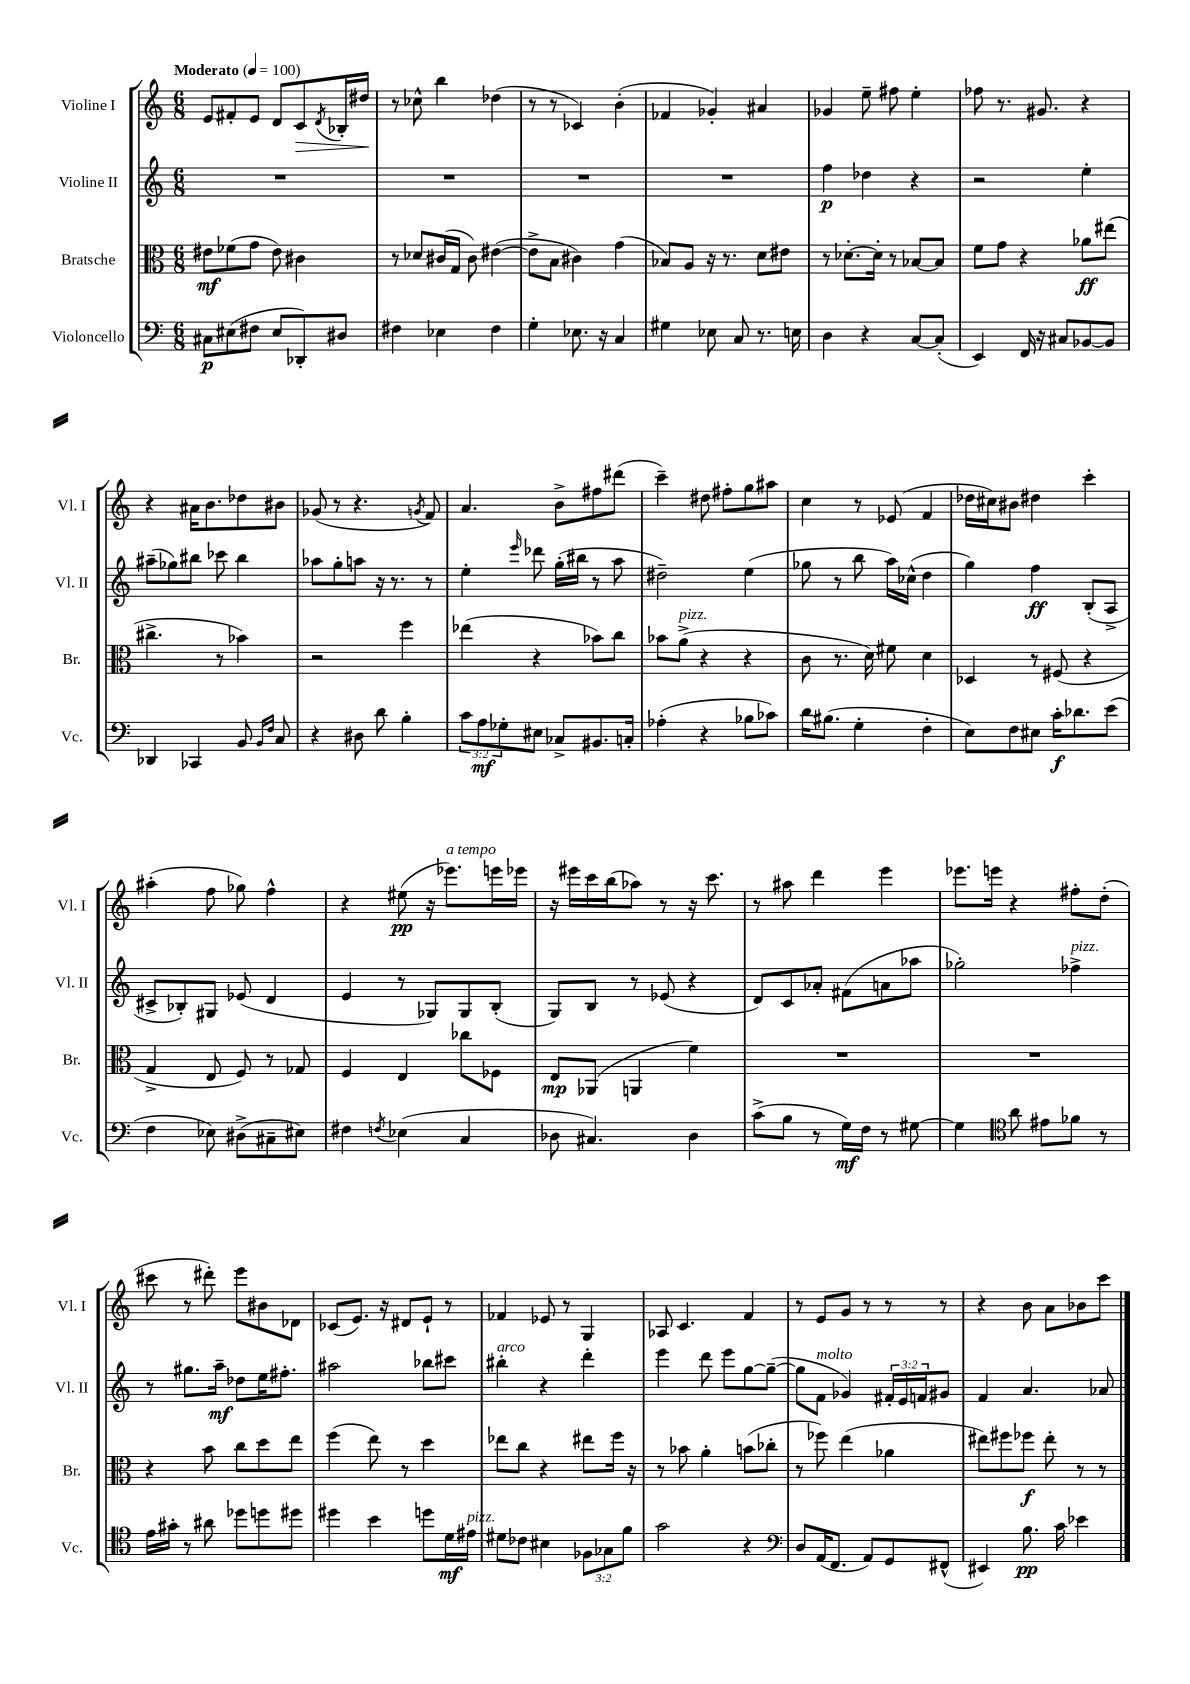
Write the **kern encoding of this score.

**kern	**dynam	**kern	**dynam	**kern	**dynam	**kern	**dynam
*part4	*part4	*part3	*part3	*part2	*part2	*part1	*part1
*staff4	*staff4	*staff3	*staff3	*staff2	*staff2	*staff1	*staff1
*I"Violoncello	*	*I"Bratsche	*	*I"Violine II	*	*I"Violine I	*
*I'Vc.	*	*I'Br.	*	*I'Vl. II	*	*I'Vl. I	*
*clefF4	*	*clefC3	*	*clefG2	*	*clefG2	*
*k[]	*	*k[]	*	*k[]	*	*k[]	*
*M6/8	*	*M6/8	*	*M6/8	*	*M6/8	*
*MM100	*	*MM100	*	*MM100	*	*MM100	*
=1	=1	=1	=1	=1	=1	=1	=1
!	!	!	!	!	!	!LO:TX:a:B:t=Moderato	!
8C#X\L	p	8e#X\L	mf	2.r	.	8e/L	.
(8E#X\	.	(8f-X\	.	.	.	8f#X'/	.
8F#X\J	.	8g\J	.	.	.	8e/J	.
8E#/L	.	8e#\)	.	.	.	8d/L	.
!	!	!	!	!	!	!	!LO:HP:b
8DD-X'/)	.	4c#X\	.	.	.	8c/	>
.	.	.	.	.	.	8qd/	.
8D#X/J	.	.	.	.	.	16B-X'/L	.
.	.	.	.	.	.	16dd#X/JJ	.
.	.	.	.	.	.	.	]
=2	=2	=2	=2	=2	=2	=2	=2
4F#X\	.	8r	.	2.r	.	8r	.
.	.	8d-X/L	.	.	.	8cc-X^^\	.
4E-X\	.	(16c#X/L	.	.	.	4bb\	.
.	.	16G/JJ	.	.	.	.	.
.	.	8c#\)	.	.	.	.	.
4F#\	.	([4e#X\	.	.	.	(4dd-X\	.
=3	=3	=3	=3	=3	=3	=3	=3
4G'\	.	8e#^\L]	.	2.r	.	8r	.
.	.	8B\J	.	.	.	8r	.
8.E-X\	.	4c#X\)	.	.	.	4c-X/)	.
16r	.	.	.	.	.	.	.
4C/	.	(4g\	.	.	.	(4b'\	.
=4	=4	=4	=4	=4	=4	=4	=4
4G#X\	.	8B-X/L)	.	2.r	.	4f-X/	.
.	.	8A/J	.	.	.	.	.
8E-X\	.	16r	.	.	.	4g-X'/)	.
.	.	8.r	.	.	.	.	.
8C/	.	.	.	.	.	.	.
8.r	.	8d\L	.	.	.	4a#X/	.
.	.	8e#X\J	.	.	.	.	.
16En\	.	.	.	.	.	.	.
=5	=5	=5	=5	=5	=5	=5	=5
4D\	.	8r	.	4ff\	p	4g-X/	.
.	.	[8.d-X'\L	.	.	.	.	.
4r	.	.	.	4dd-X\	.	8ee~\	.
.	.	16d-'\Jk]	.	.	.	.	.
.	.	8r	.	.	.	8ff#X\	.
[8C/L	.	[8B-X/L	.	4r	.	4ee'\	.
(8C'/J]	.	8B-/J]	.	.	.	.	.
=6	=6	=6	=6	=6	=6	=6	=6
4EE/)	.	8f\L	.	2r	.	8ff-X\	.
.	.	8g\J	.	.	.	8.r	.
16FF/	.	4r	.	.	.	.	.
16r	.	.	.	.	.	8.g#X/	.
8C#X/L	.	.	.	.	.	.	.
[8BB-X/	.	8a-X\L	ff	4ee'\	.	4r	.
8BB-/J]	.	(8ee#X\J	.	.	.	.	.
!!LO:LB:g=z
=7	=7	=7	=7	=7	=7	=7	=7
4DD-X/	.	4.cc#X^\	.	(8aa#X~\L	.	4r	.
.	.	.	.	8gg-X\)	.	.	.
4CC-X/	.	.	.	8bb#X\J	.	16a#X\KL	.
.	.	.	.	.	.	8.b\	.
.	.	8r	.	8ccc-X\	.	.	.
8BB/	.	4b-X\)	.	4bb#\	.	8dd-X\	.
16qqBB/LL	.	.	.	.	.	.	.
16qqF/JJ	.	.	.	.	.	.	.
8C/	.	.	.	.	.	8b#X\J	.
=8	=8	=8	=8	=8	=8	=8	=8
4r	.	2r	.	8aa-X\L	.	(8g-X/	.
.	.	.	.	8gg'\	.	8r	.
8D#X\	.	.	.	8aan\J	.	4.r	.
8d\	.	.	.	16r	.	.	.
.	.	.	.	8.r	.	.	.
4B'\	.	4ff\	.	.	.	.	.
.	.	.	.	.	.	8qgn/	.
.	.	.	.	8r	.	8f/)	.
=9	=9	=9	=9	=9	=9	=9	=9
12c\L	.	(4ee-X\	.	4ee'\	.	4.a/	.
12A\	mf	.	.	.	.	.	.
12G-X'\	.	.	.	.	.	.	.
.	.	.	.	16qqeee/	.	.	.
8E#X\J	.	4r	.	8ddd-X\	.	.	.
8C-X^/L	.	.	.	(16gg'\LL	.	8b^\L	.
.	.	.	.	16bb#X\JJ	.	.	.
8.BB#X/	.	8b-X\L)	.	8r	.	8ff#X\	.
.	.	8cc\J	.	8aa\	.	(8ddd#X\J	.
16Cn'/Jk	.	.	.	.	.	.	.
=10	=10	=10	=10	=10	=10	=10	=10
(4A-X'\	.	8b-X\L	.	2dd#X~\)	.	4ccc~\)	.
!	!	!LO:TX:a:i:t=pizz.	!	!	!	!	!
.	.	(8a^\J	.	.	.	.	.
4r	.	4r	.	.	.	8dd#X\	.
.	.	.	.	.	.	8ff#X'\L	.
8B-X\L	.	4r	.	(4ee\	.	8gg\	.
8c-X\J)	.	.	.	.	.	8aa#X\J	.
=11	=11	=11	=11	=11	=11	=11	=11
16d\KL	.	8c\	.	8gg-X\	.	4cc\	.
(8.B#X\J	.	.	.	.	.	.	.
.	.	8.r	.	8r	.	.	.
4G'\	.	.	.	8bb\	.	8r	.
.	.	16d\)	.	.	.	.	.
.	.	8f#X\	.	16aa\LL)	.	(8e-X/	.
.	.	.	.	(16cc-X^^\JJ	.	.	.
4F'\	.	4d\	.	4dd\	.	4f/	.
=12	=12	=12	=12	=12	=12	=12	=12
8E\L)	.	4D-X/	.	4gg\)	.	16dd-X\LL	.
.	.	.	.	.	.	16cc#X\J)	.
8F\	.	.	.	.	.	8b#X\J	.
8E#X\J	.	8r	.	4ff\	ff	4dd#X\	.
16c'\KL	f	(8F#X/	.	.	.	.	.
8.d-X\	.	.	.	.	.	.	.
.	.	4r	.	(8B'/L	.	4ccc'\	.
(8e\J	.	.	.	8A^/J	.	.	.
!!LO:LB:g=z
=13	=13	=13	=13	=13	=13	=13	=13
4F\	.	4G^/	.	8c#X^/L	.	(4aa#X'\	.
.	.	.	.	8B-X'/)	.	.	.
8E-X\)	.	8E/	.	8G#X/J	.	8ff\	.
(8D#X^\L	.	8F/)	.	(8e-X/	.	8gg-X\)	.
8C#X~\	.	8r	.	4d/	.	4ff^^\	.
8E#X\J)	.	8G-X/	.	.	.	.	.
=14	=14	=14	=14	=14	=14	=14	=14
4F#X\	.	4F/	.	4e/	.	4r	.
8qFn/	.	.	.	.	.	.	.
(4E-X\	.	4E/	.	8r	.	(8ee#X\	pp
.	.	.	.	8G-X/L)	.	16r	.
!	!	!	!	!	!	!LO:TX:a:i:t=a tempo	!
.	.	.	.	.	.	8.eee-X\L)	.
4C/	.	8cc-X\L	.	8G-/	.	.	.
.	.	8F-X\J	.	(8B'/J	.	16eeen\L	.
.	.	.	.	.	.	16eee-X\JJ	.
=15	=15	=15	=15	=15	=15	=15	=15
8D-X\	.	8E/L	mp	8G/L)	.	16r	.
.	.	.	.	.	.	16eee#X\LL	.
4.C#X/)	.	(8AA-X/J	.	8B/J	.	16ccc\	.
.	.	.	.	.	.	(16bb\J	.
.	.	4AAn/	.	8r	.	8aa-X\J)	.
.	.	.	.	(8e-X/	.	8r	.
4D-\	.	4f\)	.	4r	.	16r	.
.	.	.	.	.	.	8.ccc\	.
=16	=16	=16	=16	=16	=16	=16	=16
(8c^\L	.	2.r	.	8d/L)	.	8r	.
8B\J	.	.	.	8c/	.	8aa#X\	.
8r	.	.	.	8a-X'/J	.	4ddd\	.
16G\LL)	mf	.	.	(8f#X\L	.	.	.
16F\JJ	.	.	.	.	.	.	.
8r	.	.	.	8an\	.	4eee\	.
[8G#X\	.	.	.	8aa-X\J	.	.	.
=17	=17	=17	=17	=17	=17	=17	=17
4G#\]	.	2.r	.	2gg-X'\)	.	8.eee-X\L	.
.	.	.	.	.	.	16eeen\Jk	.
*clefC4	*	*	*	*	*	*	*
8a\	.	.	.	.	.	4r	.
8e#X\L	.	.	.	.	.	.	.
!	!	!	!	!LO:TX:a:i:t=pizz.	!	!	!
8f-X\J	.	.	.	4ff-X^\	.	8ff#X'\L	.
8r	.	.	.	.	.	(8dd'\J	.
!!LO:LB:g=z
=18	=18	=18	=18	=18	=18	=18	=18
16e\LL	.	4r	.	8r	.	8ccc#X\	.
16g#X'\JJ	.	.	.	.	.	.	.
8r	.	.	.	8.gg#X\L	.	8r	.
8a#X\	.	8b\	.	.	.	8ddd#X'\)	.
.	.	.	.	16aa~\Jk	mf	.	.
8dd-X\L	.	8cc\L	.	8dd-X\L	.	8eee\L	.
8ddn\	.	8dd\	.	16ee\K	.	8b#X\	.
.	.	.	.	8.ff#X'\J	.	.	.
8dd#X\J	.	8ee\J	.	.	.	8d-X\J	.
=19	=19	=19	=19	=19	=19	=19	=19
4dd#X\	.	(4ff\	.	2aa#X\	.	(8c-X/L	.
.	.	.	.	.	.	8.e/J)	.
4b\	.	8ee\)	.	.	.	.	.
.	.	.	.	.	.	16r	.
.	.	8r	.	.	.	8d#X/L	.
8ddn\L	.	4dd\	.	8bb-X\L	.	8e`/J	.
16d\L	mf	.	.	8ccc#X\J	.	8r	.
!LO:TX:a:i:t=pizz.	!	!	!	!	!	!	!
16e#X\JJ	.	.	.	.	.	.	.
=20	=20	=20	=20	=20	=20	=20	=20
!	!	!	!	!LO:TX:a:i:t=arco	!	!	!
8d#X\L	.	8ee-X\L	.	4bb#X'\	.	4f-X/	.
8c-X\J	.	8cc\J	.	.	.	.	.
4B#X\	.	4r	.	4r	.	8e-X/	.
.	.	.	.	.	.	8r	.
12F-X\L	.	8ee#X\L	.	4ddd'\	.	4G/	.
12G-X\	.	.	.	.	.	.	.
.	.	16ff\Jk	.	.	.	.	.
12f\J	.	.	.	.	.	.	.
.	.	16r	.	.	.	.	.
=21	=21	=21	=21	=21	=21	=21	=21
2g\	.	8r	.	4eee\	.	8A-X/	.
.	.	8b-X\	.	.	.	4.c/	.
.	.	4a'\	.	8ddd\	.	.	.
.	.	.	.	8eee\L	.	.	.
4r	.	(8bn\L	.	[8gg\	.	4f/	.
.	.	8cc-X'\J	.	(8gg~\J_	.	.	.
=22	=22	=22	=22	=22	=22	=22	=22
*clefF4	*	*	*	*	*	*	*
8D/L	.	8r	.	8gg\L]	.	8r	.
!	!	!	!	!LO:TX:a:i:t=molto	!	!	!
(16AA/K	.	8ff-X\)	.	8f\J	.	8e/L	.
8.FF/J	.	.	.	.	.	.	.
.	.	(4ee\	.	4g-X/)	.	8g/J	.
8AA/L)	.	.	.	.	.	8r	.
8GG/	.	4a-X\	.	24f#X'/LL	.	8r	.
.	.	.	.	24e/	.	.	.
.	.	.	.	24fn/J	.	.	.
(8FF#X^^/J	.	.	.	8g#X/J	.	8r	.
=23	=23	=23	=23	=23	=23	=23	=23
4EE#X/)	.	8ee#X\L)	.	4f/	.	4r	.
.	.	8ff#X\	.	.	.	.	.
8.B\	pp	8ff-X\J	f	4.a/	.	8b\	.
.	.	8ee#'\	.	.	.	8a\L	.
16c\	.	.	.	.	.	.	.
4e-X\	.	8r	.	.	.	8b-X\	.
.	.	8r	.	8a-X/	.	8ccc\J	.
==	==	==	==	==	==	==	==
*-	*-	*-	*-	*-	*-	*-	*-
